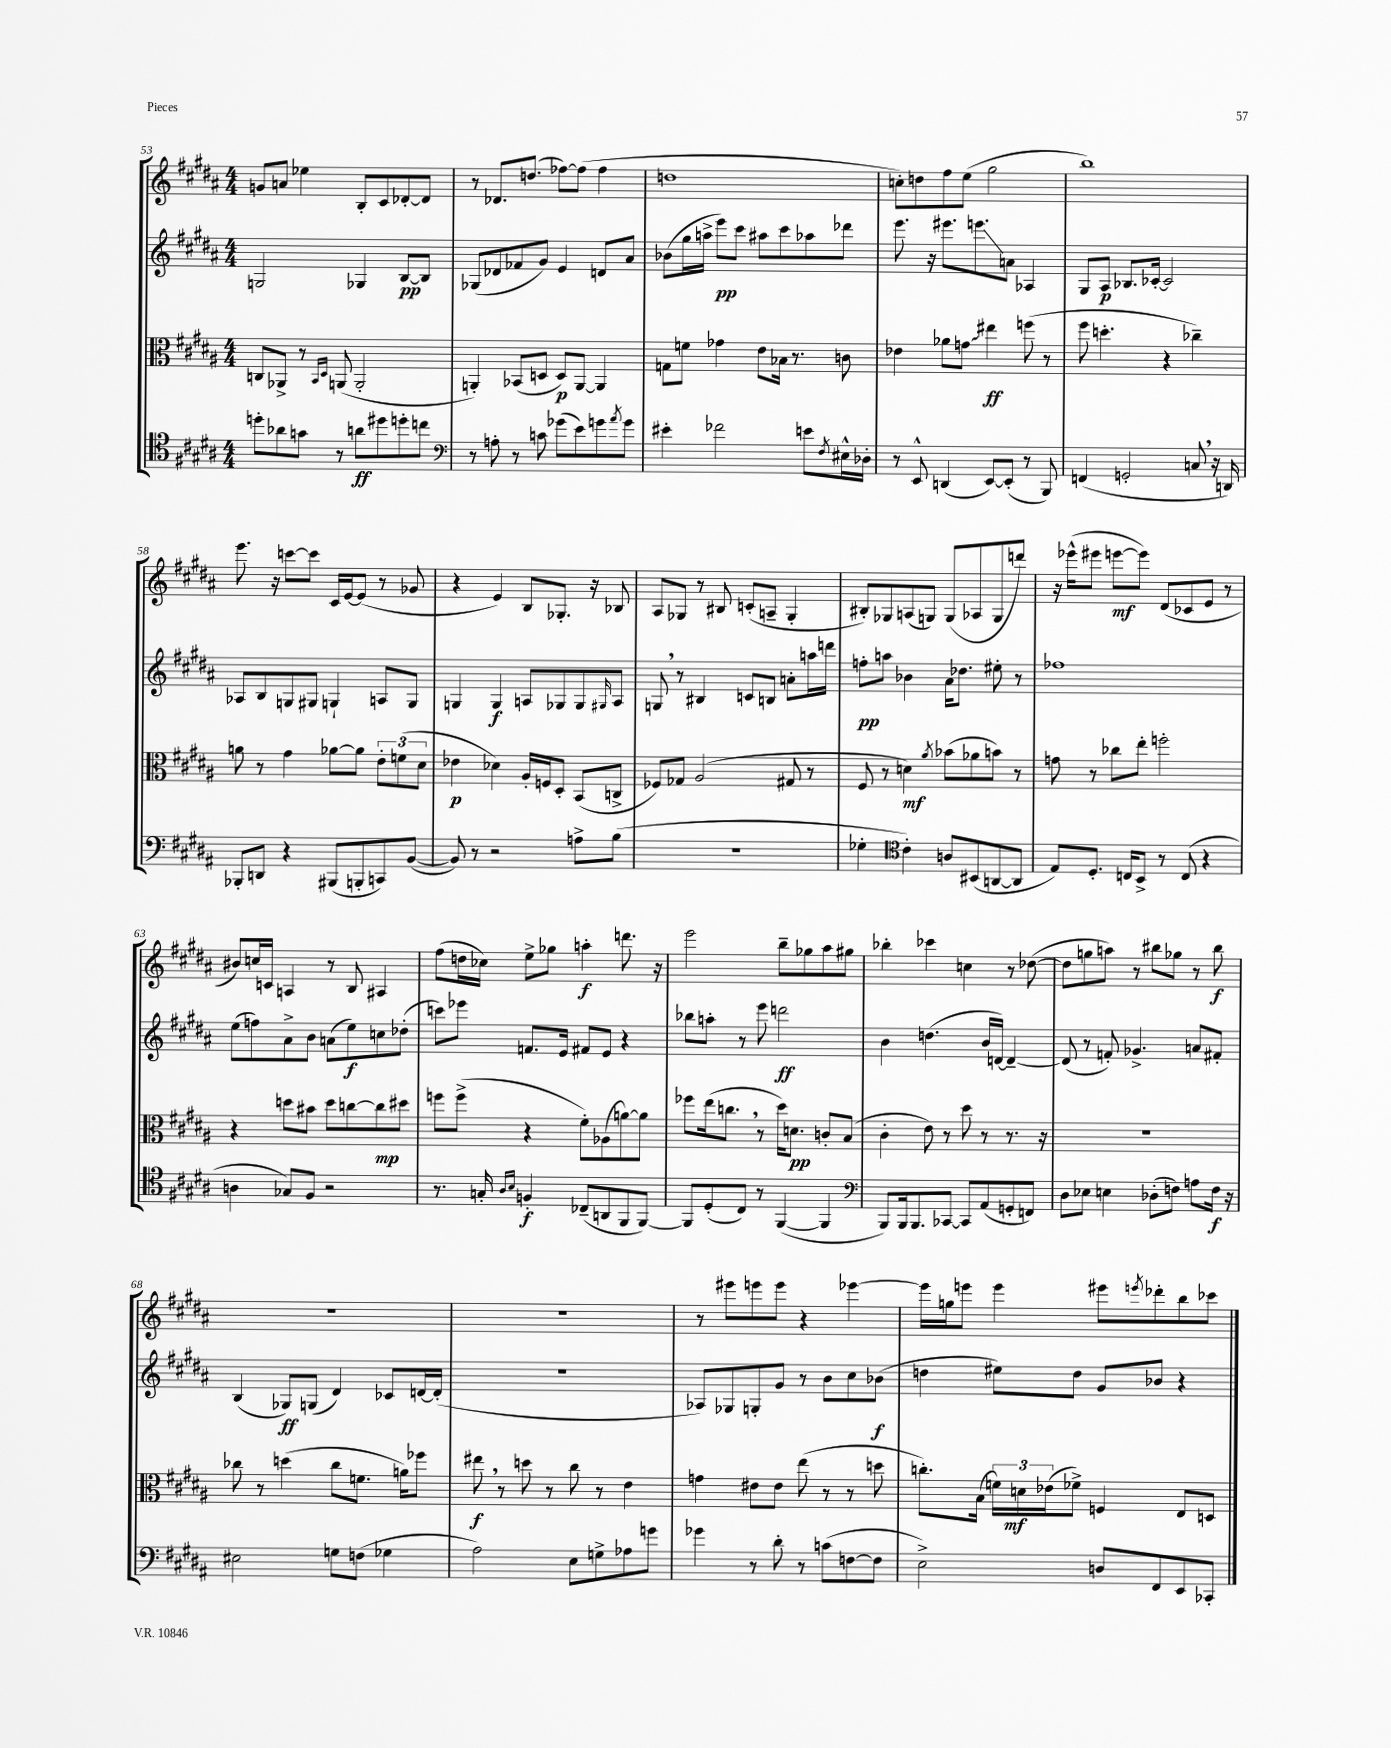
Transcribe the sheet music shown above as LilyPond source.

<<
\new StaffGroup <<
\new Staff = "s0" {
    \clef treble \key b \major \numericTimeSignature \time 4/4
    g'8 a'8 ees''4 b8-. cis'8 des'8~-. des'8 |
    r8 des'8. d''8.( fes''8~) fes''8( fes''4 |
    d''1 |
    c''8-.) d''8 fis''8 e''8( gis''2 |
    b''1) |
    e'''8. r16 c'''8~ c'''8 cis'16 e'16~ e'8( r8 ges'8 |
    r4 e'4) b8 ges8.-. r16 bes8 |
    ais8 ges8 r8 bis8 c'8-.( a8-- ges4-. |
    bis8-.) ges8 a8( g8) g8( aes8 g8 d'''8) |
    r16 ees'''16-^( eis'''8 e'''8~\mf e'''8) dis'8( ces'8 e'8 r8 |
    bis'8) c''16 c'16 a4 r8 b8 ais4 |
    fis''8( d''16 ces''16) e''8-> ges''8 a''4-.\f d'''8. r16 |
    e'''2 b''8-- ges''8 ais''8 gis''8 |
    bes''4-. ces'''4 c''4 r8 des''8~( |
    des''8 g''8 a''8) r8 bis''8 ges''8 r8 bis''8\f |
    R1 |
    R1 |
    r8 eis'''8 e'''8 e'''8 r4 ees'''4~ |
    ees'''16 g''16 e'''8 e'''4 eis'''8 \acciaccatura { e'''8 } des'''8-. b''8 ces'''8 \bar "|." |
}
\new Staff = "s1" {
    \clef treble \key b \major \numericTimeSignature \time 4/4
    g2 ges4 b8~\pp b8 |
    ges8( des'8 fes'8 gis'8) e'4 d'8 ais'8 |
    bes'8( gis''16 a''16-> e'''8\pp) cis'''8 ais''8 cis'''8 aes''8 des'''8 |
    e'''8. r16 eis'''8. e'''8.\glissando a'8 aes4 |
    gis8 ais8\p bes8. ces'16~-. ces'2 |
    aes8 b8 g8 gis8 g4-! a8 g8 |
    g4 g4\f a8 ges8 ges8 \grace { gis16 } a8 |
    g8 \breathe r8 bis4 c'8 b8 a'8-. a''16 d'''16 |
    f''8-.\pp a''8 bes'4 ais'16 des''8. eis''8-. r8 |
    fes''1 |
    e''8( f''8) ais'8-> b'8 a'8( e''8\f) c''8 des''8-.( |
    c'''8) ees'''8 f'8. e'16 fis'8 e'8 r4 |
    bes''8 a''8-. r8 e'''8 d'''2\ff |
    b'4 d''4.( b'16 d'16~) d'4~-- |
    d'8( r8 f'8-.) ges'4.-> a'8 fis'8-. |
    b4( ges8\ff) g8( dis'4) ces'8 d'16~ d'16-.( |
    R1 |
    aes8) ges8 g8-. gis'8 r8 b'8 cis''8 bes'8\f( |
    d''4 eis''8) d''8 gis'8 bes'8 r4 \bar "|." |
}
\new Staff = "s2" {
    \clef alto \key b \major \numericTimeSignature \time 4/4
    c8 aes,8-> r8 \grace { b,16 dis16 } a,8( a,2-. |
    a,4-.) bes,8( d8 d8\p) a,8~ a,4 |
    g8 f'8 ges'4 e'8 bes16 r8. c'8 |
    ees'4 aes'8 \once \override Glissando.style = #'zigzag g'8\glissando eis''4\ff f''8( r8 |
    fis''8 d''4.-. r4 ces''4--) |
    a'8 r8 gis'4 aes'8~ aes'8 \tuplet 3/2 { e'8-. f'8( dis'8 } |
    ees'4\p des'4) ais16-. f16 dis8-. b,8( c8-> |
    fes8) ges8 ais2( gis8 r8 |
    fis8 r8 d'4\mf) \acciaccatura { ais'8 } bes'8( aes'8 b'8) r8 |
    g'8 r8 ces''8 e''8-. f''2-. |
    r4 d''8 bis'8 d''8 c''8~ c''8\mp dis''8 |
    f''8 f''8->( r4 fis'8-.) aes8( a'8~) a'8 |
    fes''8 e''16( c''8. \breathe r8 dis''16) d'8.\pp c'8-. b8( |
    cis'4-. e'8) r8 dis''8 r8 r8. r16 |
    R1 |
    ces''8 r8 d''4( ces''8 f'8. a'16) fes''8 |
    eis''8\f \breathe r8 d''8 r8 cis''8 r8 e'4 |
    g'4 eis'8 eis'8 e''8( r8 r8 d''8 |
    c''8.-.) b16( \tuplet 3/2 { f'16) d'16\mf ees'16( } fes'8->) f4 e8 d8 \bar "|." |
}
\new Staff = "s3" {
    \clef tenor \key b \major \numericTimeSignature \time 4/4
    d''8-. aes'8 g'8 r8 a'8\ff dis''8 d''8-. c''8 |
    \clef bass r8 a8-. r8 c'8 ges'8( e'8) g'8 \acciaccatura { ais'8 } g'8 |
    eis'4-. fes'2 e'8 \acciaccatura { fis8 } eis16-^ des16-. |
    r8 e,8-^ d,4( e,8~) e,8-.( r8 b,,8) |
    f,4( g,2-. c8 \breathe r16 d,16) |
    bes,,8-. d,8 r4 bis,,8( b,,8-. c,8) b,8~( |
    b,8) r8 r2 a8-> b8( |
    R1 |
    ges4-. \clef tenor cis'4-.) a8 bis,8( a,8~ a,8 |
    e8) dis8.-. c16 b,8-> r8 c8( r4 |
    a4 ges8) fis8 r2 |
    r8. g16-. \grace { ais16 b16 } f4-.\f ces8--( a,8 fis,8 fis,8~) |
    fis,8 dis8-.( cis8) r8 fis,4~( fis,4 |
    \clef bass b,,8) b,,16 b,,8. ces,8~ ces,8 ais,8( g,8-. f,8) |
    dis8 ees8 e4 des8-.( f8) a8 f16\f r16 |
    eis2 g8 f8( ges4 |
    ais2) e8 g8-> aes8 g'8 |
    ges'4 r8 dis'8-. r8 c'8( f8~ f8 |
    e2->) d8 fis,8 e,8 ces,8-. \bar "|." |
}
>>
>>
\layout { \context { \Score currentBarNumber = #53 } }
